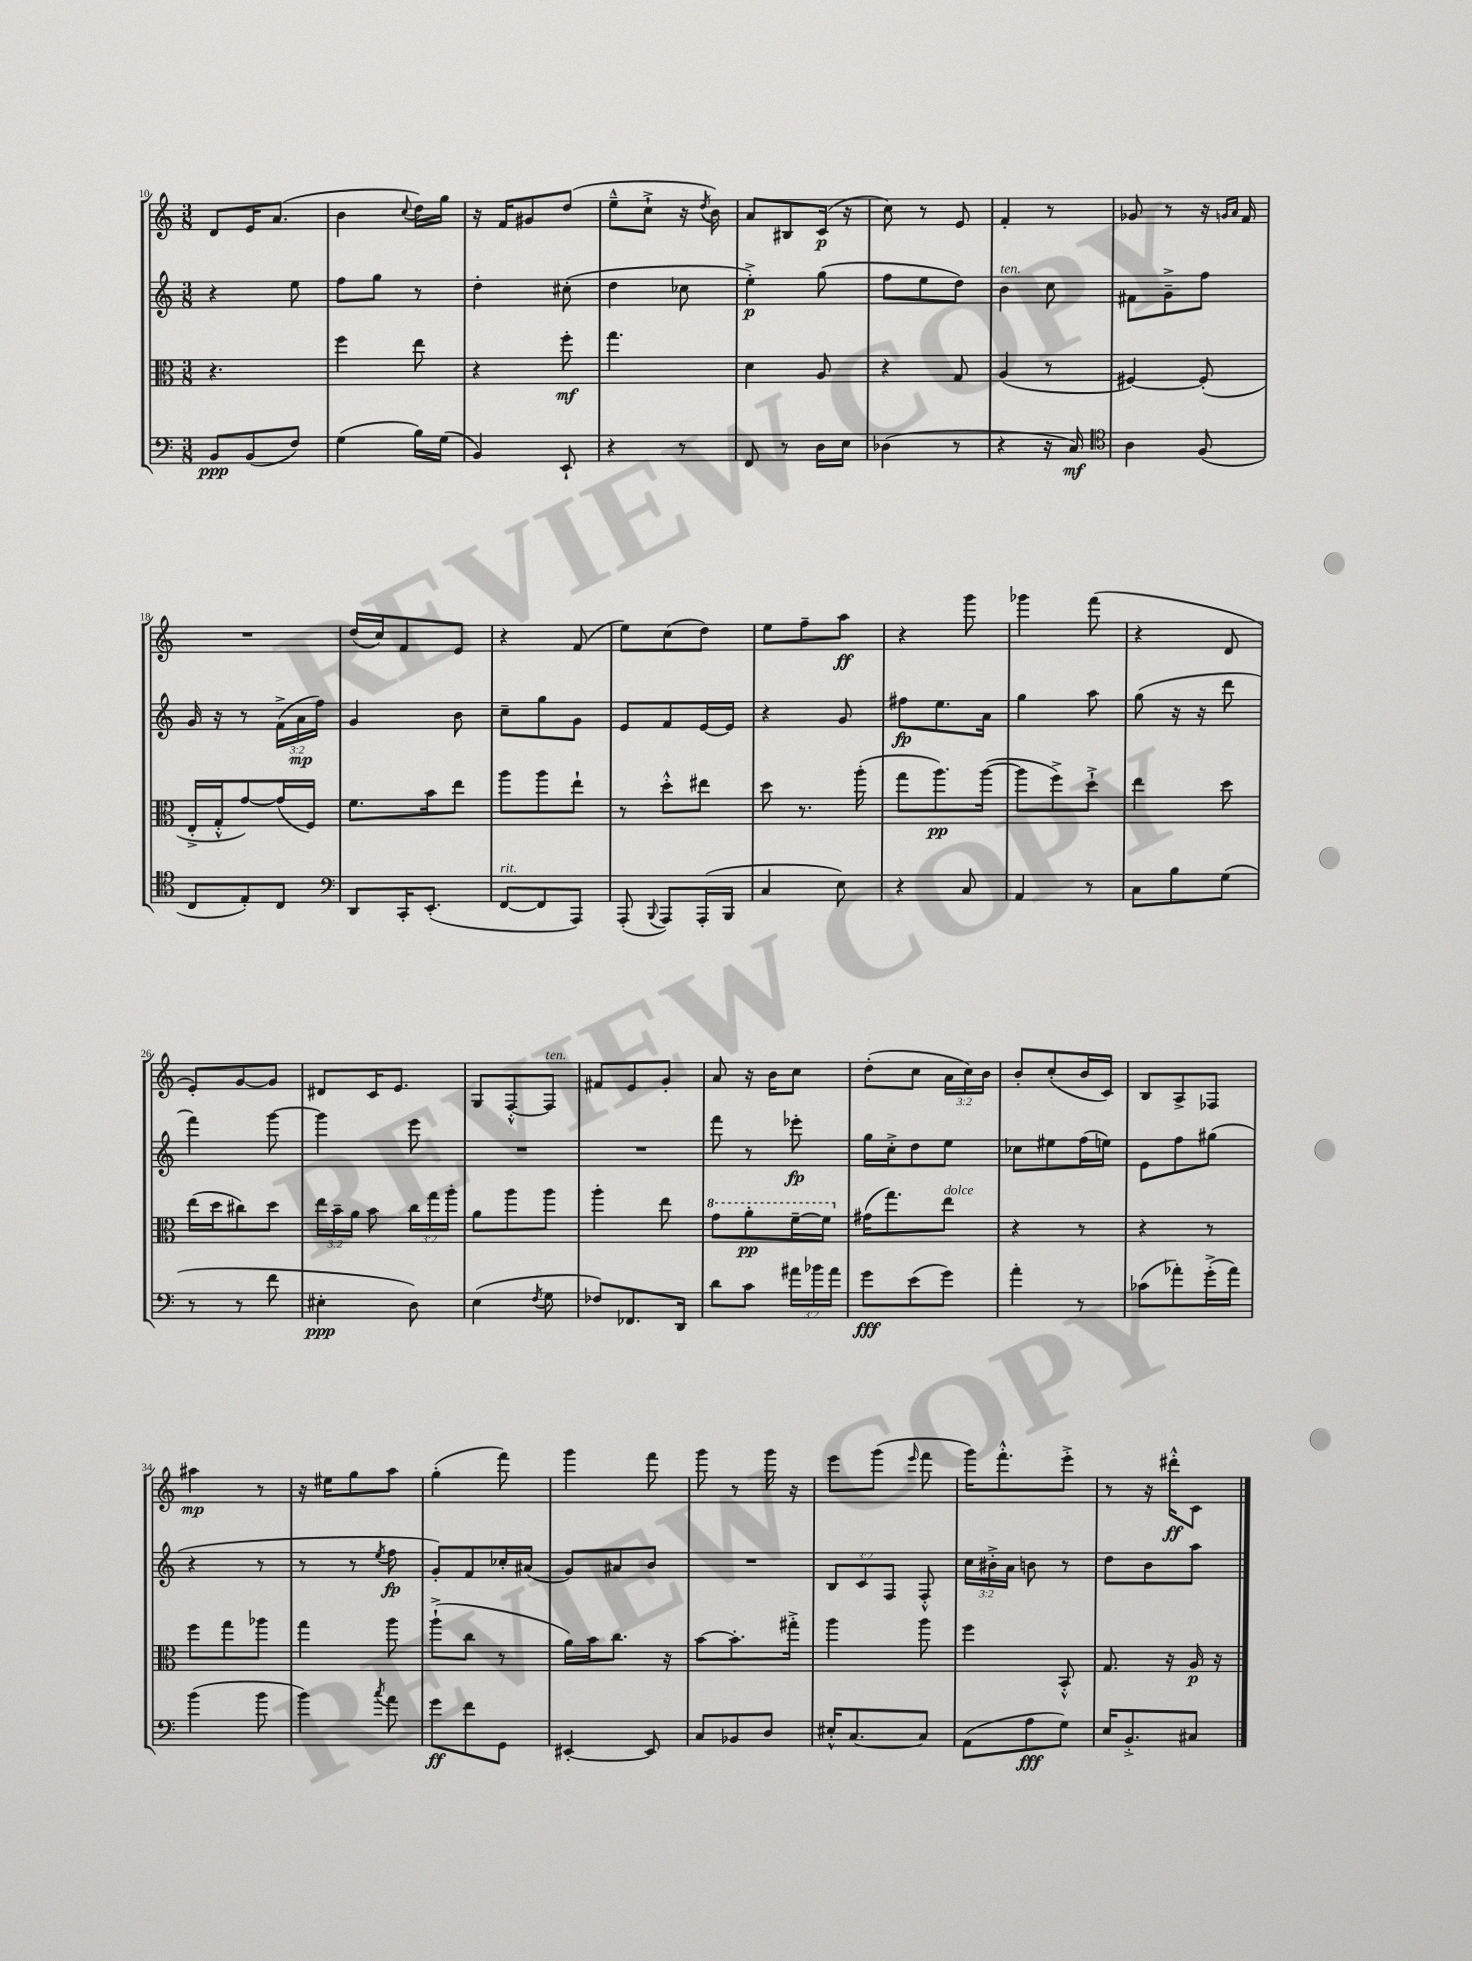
<<
\new StaffGroup <<
\new Staff = "s0" {
    \clef treble \key c \major \numericTimeSignature \time 3/8 \override Staff.TupletNumber.text = #tuplet-number::calc-fraction-text
    \autoBeamOff d'8[ e'16 a'8.]( |
    b'4 \appoggiatura { c''8 } d''16[) g''16] |
    r16 f'16[ gis'8 d''8]( |
    e''8[---^ c''8]-!-> r16 \acciaccatura { d''8 } b'16) |
    a'8[ bis8 c'16]\p( r16 |
    c''8) r8 e'8 |
    f'4-. r8 |
    ges'8 r8 r16 \grace { g'16[ a'16] } f'16 |
    R4. |
    d''16[( c''16) f'8 e'8] |
    r4 f'8( |
    e''8[) c''8( d''8]) |
    e''8[ f''8-- a''8]\ff |
    r4 g'''8 |
    ges'''4 f'''8( |
    r4 d'8 |
    e'8[-.) g'8~ g'8] |
    dis'8[ c'16 e'8.] |
    g8[ f8~-.-^ f8]^\markup { \italic "ten." } |
    fis'8[ e'8 g'8]-. |
    a'8 r16 b'16[ c''8] |
    d''8[-.( c''8] \tuplet 3/2 { a'16[ c''16) b'16] } |
    b'8[-. c''8-.( b'16 c'16]) |
    b8[ a8-> fes8] |
    ais''4\mp r8 |
    r16 eis''16[ g''8 a''8] |
    g''4-.( f'''8) |
    g'''4 f'''8 |
    g'''8 r8 g'''16 r16 |
    e'''8[ g'''8]( \grace { e'''16 } f'''8 |
    g'''16[) f'''8.-.-^ e'''8]-.-> |
    r8 r16 dis'''16[-.-^\ff c'8] \bar "|." |
}
\new Staff = "s1" {
    \clef treble \key c \major \numericTimeSignature \time 3/8 \override Staff.TupletNumber.text = #tuplet-number::calc-fraction-text
    \autoBeamOff r4 e''8 |
    f''8[ g''8] r8 |
    d''4-. cis''8-.( |
    d''4 ces''8 |
    e''4-.->\p) g''8( |
    f''8[ e''8 d''8]) |
    b'4^\markup { \italic "ten." } c''8 |
    fis'8[ g'8---> f''8] |
    g'16 r16 r8 \tuplet 3/2 { f'16[->( a'16\mp f''16]) } |
    g'4 b'8 |
    c''8[-- g''8 g'8] |
    e'8[ f'8 e'16~ e'16] |
    r4 g'8 |
    fis''8[\fp e''8. a'16] |
    g''4 a''8 |
    g''8( r16 r16 d'''8 |
    f'''4) g'''8~ |
    g'''4 e'''8 |
    R4. |
    R4. |
    f'''8 r8 ees'''8-.\fp |
    g''16[ c''16-.-> d''8 e''8] |
    ces''8[ eis''8 f''16( e''16]) |
    e'8[ f''8 gis''8]( |
    r4 r8 |
    r8 r8 \acciaccatura { e''8 } f''8\fp |
    g'8[-.) f'8 ces''16-. ais'16]( |
    g'8[) ais'8 b'8] |
    R4. |
    \tuplet 3/2 { b8[ c'8 f8] } f8-.-^ |
    \tuplet 3/2 { c''16[ bis'16-.-> a'16] } b'8 r8 |
    d''8[ b'8 a''8] \bar "|." |
}
\new Staff = "s2" {
    \clef alto \key c \major \numericTimeSignature \time 3/8 \override Staff.TupletNumber.text = #tuplet-number::calc-fraction-text
    \autoBeamOff r4. |
    f''4 e''8 |
    r4 f''8-.\mf |
    g''4. |
    d'4 a8 |
    r4 g8 |
    a4( r8 |
    fis4~) fis8-.( |
    e16[-.-> g16-.-^ g'8~) g'16( f16]) |
    f'8.[ b'16 e''8] |
    a''8[ a''8 e''8]-! |
    r8 d''8[-.-^ eis''8] |
    d''8 r8. a''16-.( |
    g''8[ a''8.\pp) a''16]~( |
    a''8[ f''8->) d''8]-!-> |
    e''4 d''8 |
    e''16[( d''16 cis''8) d''8] |
    \tuplet 3/2 { e''16[ b'16-- a'16] } b'8 \tuplet 3/2 { c''16[ g''16 a''16]-. } |
    a'8[ a''8 a''8] |
    a''4-. e''8 |
    \ottava #1 g''8[ a''8-.\pp f''16~-- f''16] \ottava #0 |
    gis'16[( g''8.) e''8]^\markup { \italic "dolce" } |
    r4 r8 |
    r4 r8 |
    f''8[ g''8 aes''8] |
    g''4 a''8 |
    a''8[-!->( c''8] r8 |
    a'16[) b'16 c''8.] r16 |
    b'8[~ b'8.-. gis''16]-.-> |
    a''4 a''8 |
    f''4 b,8-.-^ |
    g8. r16 a16\p r16 \bar "|." |
}
\new Staff = "s3" {
    \clef bass \key c \major \numericTimeSignature \time 3/8 \override Staff.TupletNumber.text = #tuplet-number::calc-fraction-text
    \autoBeamOff b,8[\ppp b,8( f8]) |
    g4( b16[) g16]( |
    b,4) e,8-! |
    r4 r8 |
    f,8 r8 d16[ e16] |
    des4( r8 |
    r4 r16 c16\mf) |
    \clef tenor a4 f8( |
    c8[ e8-.) c8] |
    \clef bass d,8[ c,16-. e,8.]-.( |
    f,8[~^\markup { \italic "rit." } f,8 a,,8]) |
    a,,8-.( \appoggiatura { b,,8 } a,,8[) a,,16-.( b,,16] |
    c4 e8) |
    r4 c8 |
    a,4 r8 |
    c8[ b8 g8]( |
    r8 r8 f'8 |
    eis4-.\ppp d8) |
    e4( \acciaccatura { f8 } g8 |
    fes8[) fes,8. d,16] |
    d'8[ c'8] \tuplet 3/2 { ais'16[ bes'16 ais'16] } |
    g'8[\fff e'8( g'8]) |
    a'4-. r8 |
    ces'8[( aes'8-.) g'16-.->( aes'16]) |
    b'4( b'8 |
    b'4) \acciaccatura { c''8 } a'8 |
    g'8[\ff f'8 g,8] |
    eis,4~-. eis,8 |
    c8[ bes,8 d8] |
    eis16[-.-^ c8.~ c8] |
    a,8[( a8\fff g8]) |
    e16[ b,8.-.-> cis8] \bar "|." |
}
>>
>>
\layout { \context { \Score currentBarNumber = #10 } }
